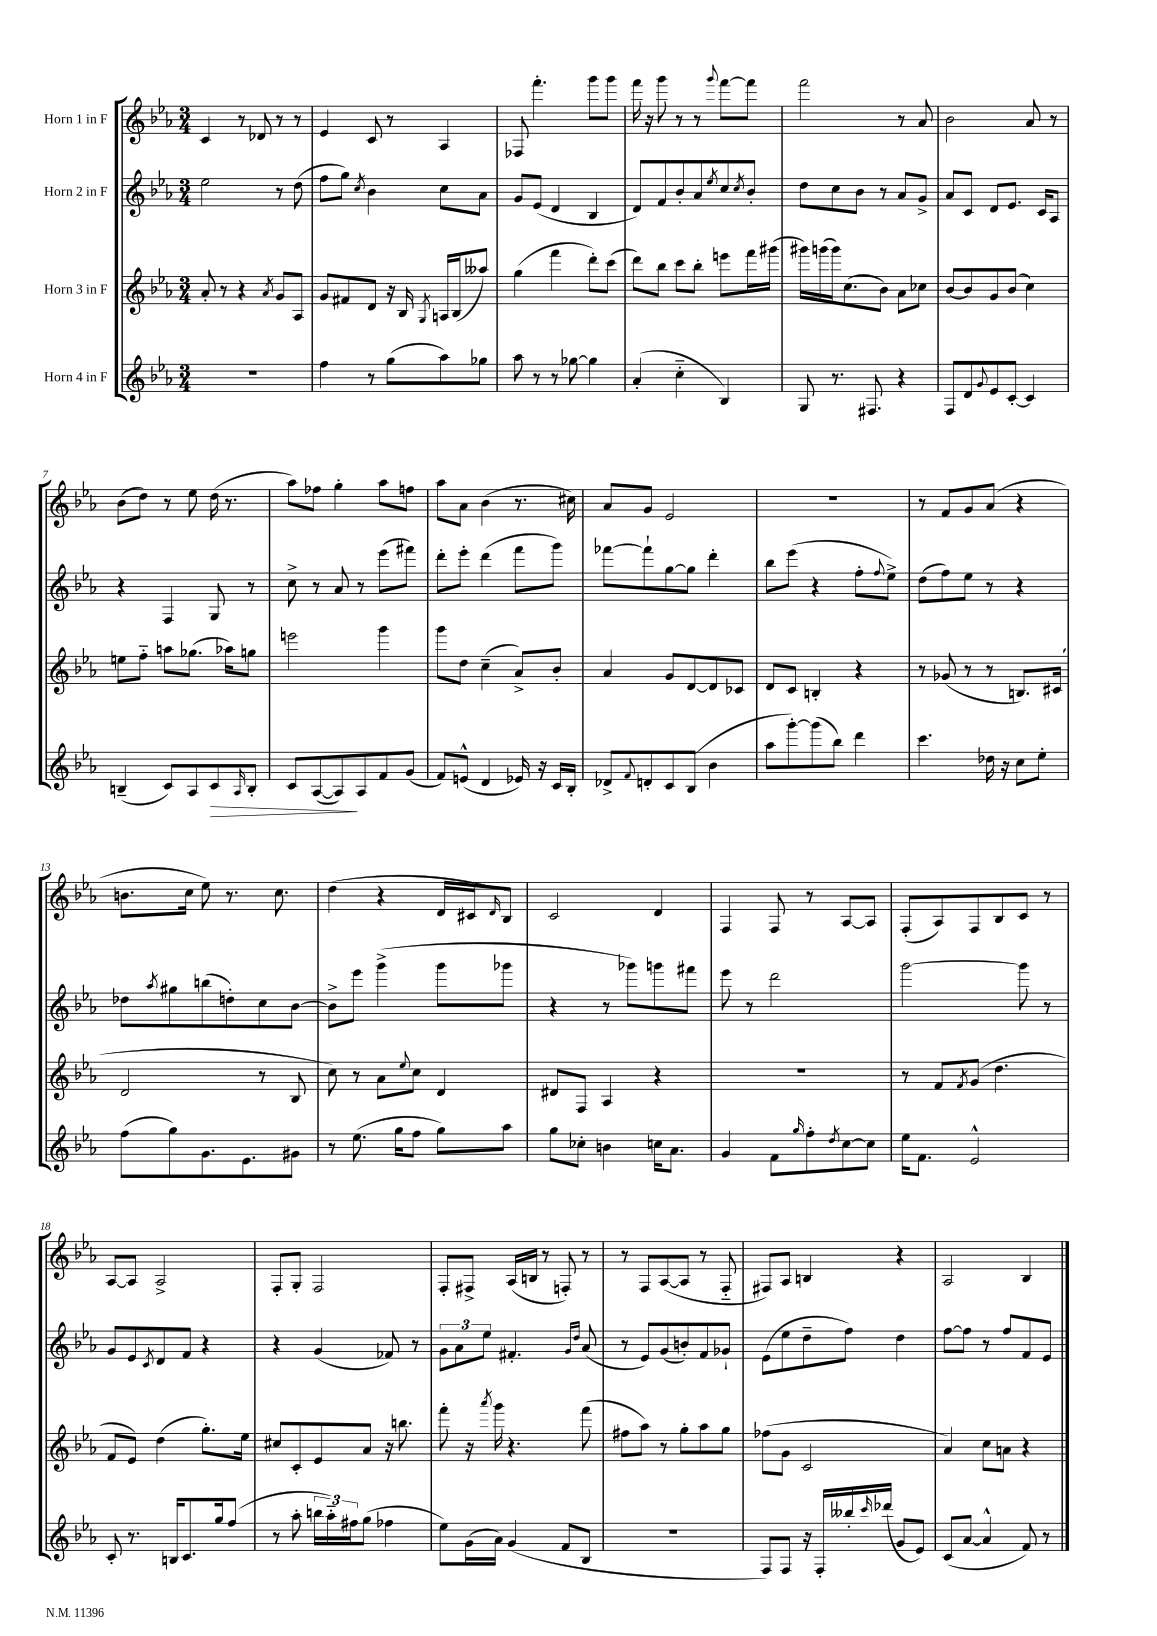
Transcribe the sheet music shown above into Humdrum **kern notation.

**kern	**kern	**kern	**kern
*staff4	*staff3	*staff2	*staff1
*clefG2	*clefG2	*clefG2	*clefG2
*k[b-e-a-]	*k[b-e-a-]	*k[b-e-a-]	*k[b-e-a-]
*M3/4	*M3/4	*M3/4	*M3/4
2.r	8a-'	2ee-	4c
.	8r	.	.
.	4r	.	8r
.	.	.	8d-
.	8qa-	.	.
.	8g	8r	8r
.	8A-	(8dd	8r
=	=	=	=
4ff	8g	8ff	4e-
.	8f#	8gg)	.
.	.	8qcc	.
8r	8d	4b-	8c
(8gg	16r	.	8r
.	16B-	.	.
.	8qG	.	.
8aa-)	16A	8cc	4A-
.	(16B-	.	.
8gg-	8aa--)	8a-	.
=	=	=	=
8aa-	(4gg	8g	8F-
8r	.	(8e-	4.fff'
8r	4fff	4d	.
[8gg-	.	.	.
4gg-]	8ddd')	4B-	8ggg
.	(8ccc	.	8ggg
=	=	=	=
(4a-'	8ddd)	8d)	16fff
.	.	.	16r
.	8bb-	8f	8ggg
4cc'~	8ccc	8b-'	8r
.	8bb-'	8a-	8r
.	.	8qee-	8qqggg
4B-)	8eee	8cc	[8fff
.	.	8qcc	.
.	16fff	8b-'	8fff]
.	(16ggg#	.	.
=	=	=	=
8G	16ggg#)	8dd	2fff
.	(16ggg	.	.
8.r	16ggg)	8cc	.
.	(8.cc	.	.
.	.	8b-	.
8.F#	.	.	.
.	8b-)	8r	.
4r	8a-	8a-	8r
.	8cc-	8g^	8a-
=	=	=	=
8F	[8b-	8a-	2b-
8d	8b-]	8c	.
8qqg	.	.	.
8e-	8g	8d	.
[8c'	(8b-	8.e-	.
4c]	4cc)	.	8a-
.	.	16c	.
.	.	8A-	8r
=	=	=	=
(4B~	8ee	4r	(8b-
.	8ff'~	.	8dd)
8c)	8aa	4F	8r
8A-	(8.gg-	.	8ee-
8c	.	8G	(16dd
.	16aa-)	.	8.r
16qqA-	.	.	.
8B'	8gg	8r	.
=	=	=	=
8c	2eee	8cc^	8aa-)
([8A-	.	8r	8ff-
8A-])	.	8a-	4gg'
8A-	.	8r	.
8f	4ggg	(8eee-	8aa-
(8g	.	8fff#)	8ff
=	=	=	=
8f)	8ggg	8ddd'	8aa-
(8e^^	8dd	8eee-'	8a-
4d	(4cc~	(4ddd	(4b-
16e-)	8a-^)	8fff	8.r
16r	.	.	.
16c	8b-'	8ggg)	.
16B-'	.	.	16cc#)
=	=	=	=
8d-^	4a-	[8fff-	8a-
8qqf	.	.	.
8d'	.	8fff-`]	8g
8c	8g	[8gg	2e-
(8B-	[8d	8gg]	.
4b-	8d]	4ddd'	.
.	8c-	.	.
=	=	=	=
8aa-	8d	8bb-	2.r
[8ggg')	8c	(8eee-	.
(8ggg]	4B'	4r	.
8bb-)	.	.	.
4ddd	4r	8ff'	.
.	.	8qqff	.
.	.	8ee-^)	.
=	=	=	=
4.ccc	8r	(8dd	8r
.	(8g-	8ff)	8f
.	8r	8ee-	8g
16dd-	8r	8r	(8a-
16r	.	.	.
8cc	8.B)	4r	4r
8ee-'	.	.	.
.	(16c#	.	.
=	=	=	=
(8ff	2d	8dd-	8.b
.	.	8qaa-	.
8gg)	.	8gg#	.
.	.	.	16cc
8.g	.	(8bb	8ee-)
.	.	8dd')	8.r
8.e-	.	.	.
.	8r	8cc	.
.	.	.	8.cc
8g#	8B-	[8b-	.
=	=	=	=
8r	8cc)	8b-^]	(4dd
(8.ee-	8r	8eee-	.
.	8a-	(4ggg^	4r
16gg	.	.	.
.	8qqee-	.	.
8ff	8cc	.	.
8gg)	4d	8ggg	16d
.	.	.	16c#
.	.	.	16qqd
8aa-	.	8ggg-	8B-)
=	=	=	=
8gg	8d#	4r	2c
8cc-'	8F	.	.
4b	4A-	8r	.
.	.	8ggg-)	.
16cc	4r	8ggg	4d
8.a-	.	.	.
.	.	8fff#	.
=	=	=	=
4g	2.r	8eee-	4F
.	.	8r	.
8f	.	2ddd	8F
16qqgg	.	.	.
8ff'	.	.	8r
8qdd	.	.	.
[8cc	.	.	[8A-
8cc]	.	.	8A-]
=	=	=	=
16ee-	8r	[2ggg	(8F'
8.f	.	.	.
.	8f	.	8A-)
.	8qf	.	.
2e-^^	(8g	.	8F
.	4.dd	.	8B-
.	.	8ggg]	8c
.	.	8r	8r
=	=	=	=
8c'	8f	8g	[8A-
8.r	8e-)	8e-	8A-]
.	.	8qc	.
.	(4dd	8d	2A-^
16B	.	.	.
8.c	.	8f	.
.	8.gg')	4r	.
16gg	.	.	.
(8ff	.	.	.
.	16ee-	.	.
=	=	=	=
8r	8cc#	4r	8F'
8aa-'	8c'	.	8G'
24bb	8e-	(4g	2F
24aa-'~)	.	.	.
24ff#	.	.	.
(8gg	8a-	.	.
4ff-	16r	8f-)	.
.	8.bb	.	.
.	.	8r	.
=	=	=	=
8ee-)	8fff'	12g	8F'
.	.	12a-	.
(16g	16r	.	8F#^
.	.	12ee-	.
.	8qaaa-	.	.
16a-)	16ggg	.	.
(4g	4.r	4.f#'	(16A-
.	.	.	16B
.	.	.	8r
8f	.	.	8F')
.	.	16qqg	.
.	.	16qqdd	.
8B-	(8fff	(8a-	8r
=	=	=	=
2.r	8ff#	8r	8r
.	8aa-)	8e-)	8F
.	8r	(8g	([8A-
.	8gg'	8b')	8A-]
.	8aa-	8f	8r
.	8gg	8g-`	8F'~
=	=	=	=
8F)	(8ff-	(8e-	8F#)
8F	8g	8ee-	8A-
16r	2c	8dd~	4B
16F'	.	.	.
16bb--'	.	8ff)	.
16qqccc	.	.	.
(16ddd-	.	.	.
8g	.	4dd	4r
8e-)	.	.	.
=	=	=	=
(8c	4a-)	[8ff	2A-
[8a-	.	8ff]	.
4a-^^]	8cc	8r	.
.	8a	8ff	.
8f)	4r	8f	4B-
8r	.	8e-	.
==	==	==	==
*-	*-	*-	*-
